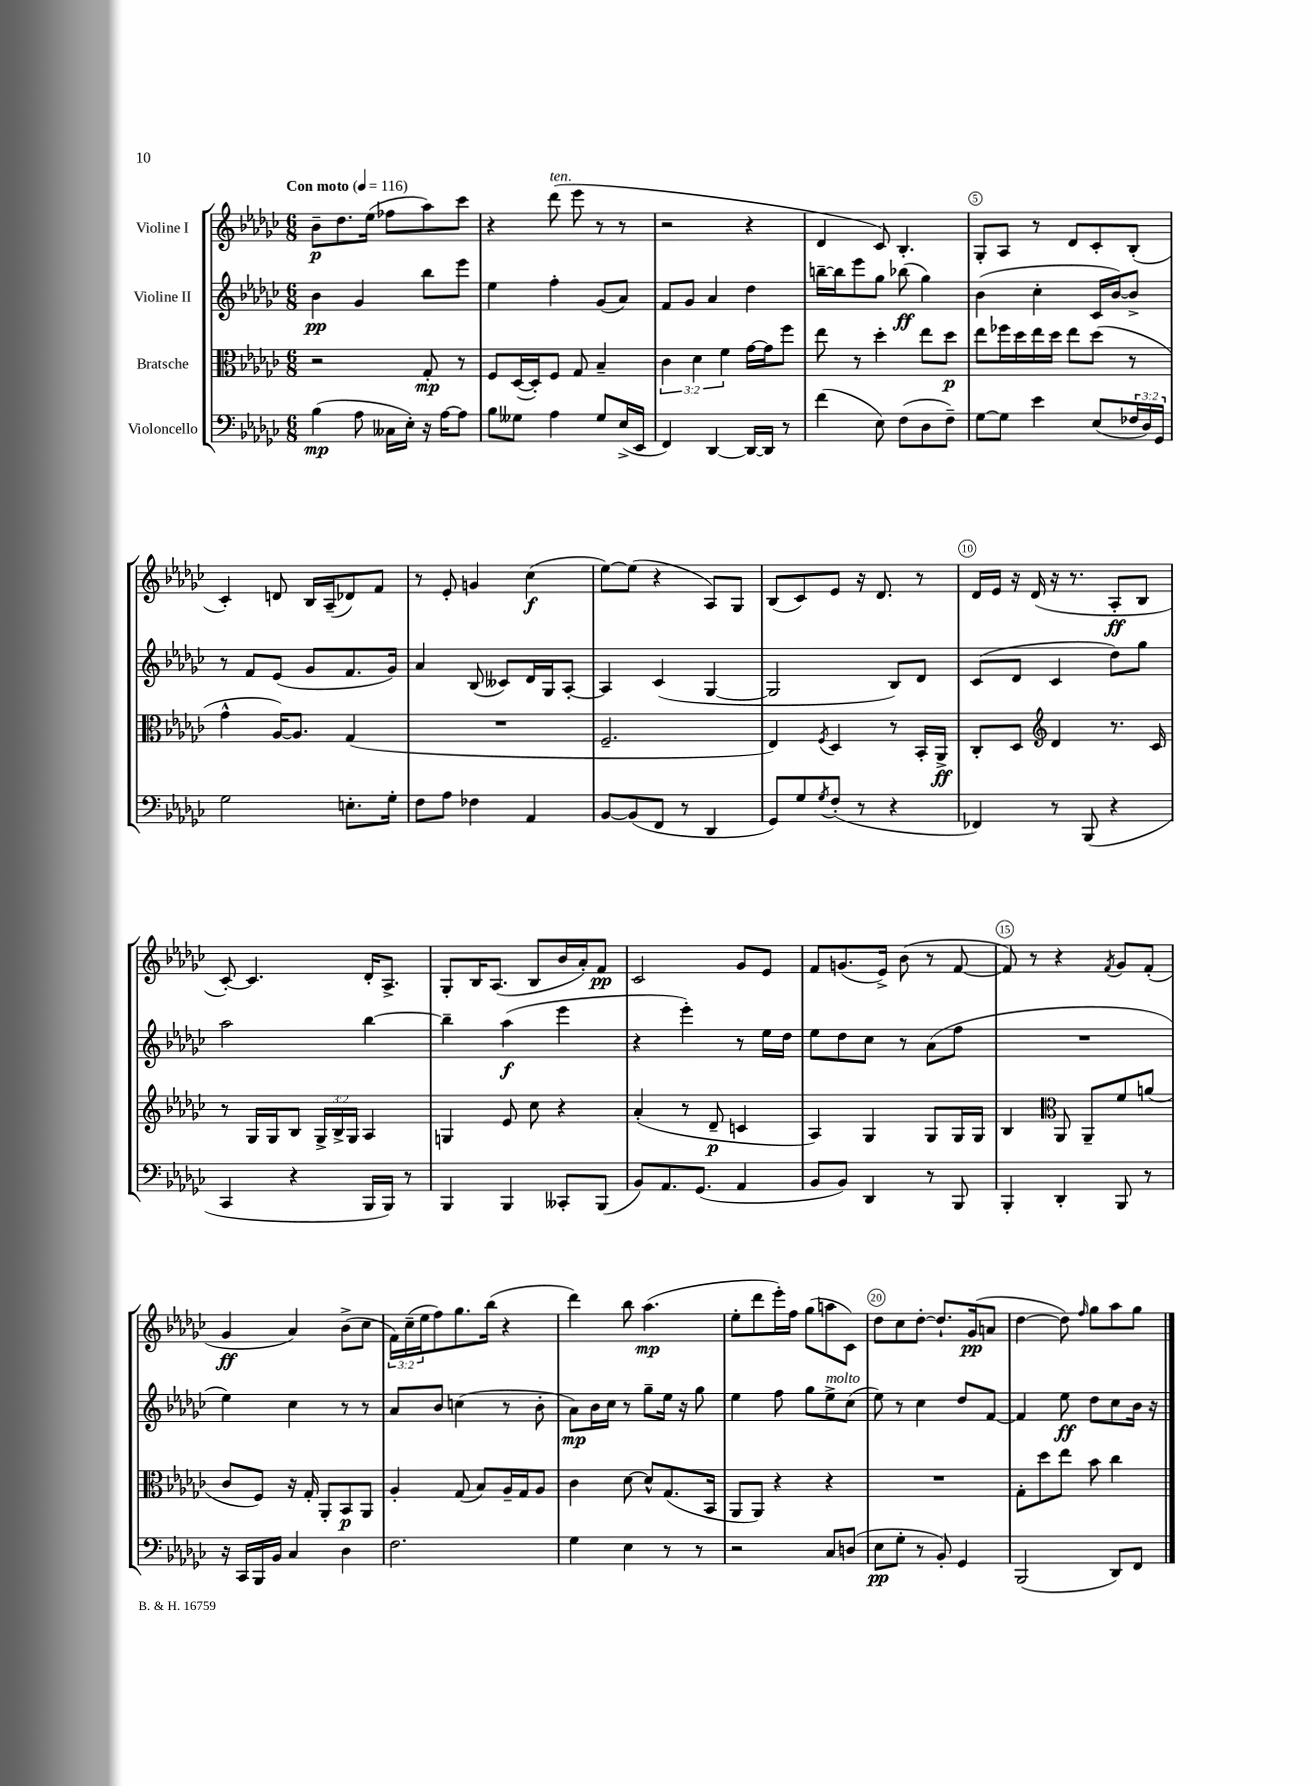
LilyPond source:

<<
\new StaffGroup <<
\new Staff = "s0" \with { instrumentName = "Violine I" } {
    \clef treble \key ges \major \numericTimeSignature \time 6/8 \override Staff.TupletNumber.text = #tuplet-number::calc-fraction-text \tempo "Con moto" 4 = 116
    bes'8--\p des''8. ees''16( fes''8 aes''8) ces'''8 |
    r4 des'''8^\markup { \italic "ten." }( ees'''8 r8 r8 |
    r2 r4 |
    des'4 ces'8) bes4.-. |
    ges8-. aes8 r8 des'8 ces'8-. bes8-.( |
    ces'4-.) d'8 bes16 aes16--( des'8) f'8 |
    r8 ees'8-. g'4 ces''4\f( |
    ees''8~) ees''8( r4 aes8) ges8 |
    bes8( ces'8) ees'8 r16 des'8. r8 |
    des'16 ees'16 r16 des'16( r16 r8. aes8-.\ff bes8 |
    ces'8~-.) ces'4. des'16-. aes8.-> |
    ges8-. bes16 aes8.( bes8 bes'16 aes'16-.) f'8\pp |
    ces'2 ges'8 ees'8 |
    f'8 g'8.( ees'16->) bes'8( r8 f'8~ |
    f'8) r8 r4 \acciaccatura { f'8 } ges'8 f'8-.( |
    ges'4\ff aes'4) bes'8->( ces''8 |
    \tuplet 3/2 { f'16) ces''16--( ees''16 } f''8) ges''8. bes''16( r4 |
    des'''4) bes''8 aes''4.\mp( |
    ees''8-. des'''8 ees'''16-.) f''16 ges''8( a''8 ces'8) |
    des''8 ces''8 des''8~-. des''8.-! ges'16\pp( a'8 |
    des''4~ des''8) \grace { f''16 } ges''8 aes''8 ges''8 \bar "|." |
}
\new Staff = "s1" \with { instrumentName = "Violine II" } {
    \clef treble \key ges \major \numericTimeSignature \time 6/8
    bes'4\pp ges'4 bes''8 ees'''8 |
    ees''4 f''4-. ges'8( aes'8) |
    f'8 ges'8 aes'4 des''4 |
    b''16~-- b''16 ees'''8 ges''8 bes''8\ff( ges''4) |
    bes'4( ces''4-. ces'16 bes'16~) bes'8-> |
    r8 f'8 ees'8( ges'8 f'8. ges'16) |
    aes'4 bes8( ceses'8) des'16 ges16 aes8~-. |
    aes4 ces'4( ges4~ |
    ges2 bes8) des'8 |
    ces'8( des'8 ces'4 des''8) ges''8 |
    aes''2 bes''4~ |
    bes''4-- aes''4\f( ees'''4 |
    r4 ees'''4-.) r8 ees''16 des''16 |
    ees''8 des''8 ces''8 r8 aes'8( f''8 |
    R2. |
    ees''4) ces''4 r8 r8 |
    aes'8 bes'8 c''4( r8 bes'8-. |
    aes'8\mp) bes'16 ces''16 r8 ges''8-- ees''16 r16 ges''8 |
    ees''4 f''8 ges''8 ees''8->^\markup { \italic "molto" } ces''8( |
    ees''8) r8 ces''4 des''8 f'8~ |
    f'4 ees''8\ff des''8 ces''8 bes'16 r16 \bar "|." |
}
\new Staff = "s2" \with { instrumentName = "Bratsche" } {
    \clef alto \key ges \major \numericTimeSignature \time 6/8 \override Staff.TupletNumber.text = #tuplet-number::calc-fraction-text
    r2 ges8-.\mp r8 |
    f8 des16~( des16-.) f8 ges8 bes4-- |
    \tuplet 3/2 { ces'4 des'4 f'4 } ges'16~ ges'16 f''8 |
    ees''8 r8 des''4-. ees''8 des''8\p |
    ees''8 fes''16 des''16 ees''16 des''16 ees''8 des''8( r8 |
    ges'4-^ aes16~) aes8. ges4( |
    R2. |
    f2.-- |
    ees4) \acciaccatura { f8 } des4 r8 bes,16-. aes,16->\ff |
    ces8-. des8 \clef treble des'4 r8. ces'16 |
    r8 ges16 ges16 bes8 \tuplet 3/2 { ges16-> bes16-> ges16 } aes4 |
    g4 ees'8 ces''8 r4 |
    aes'4-.( r8 des'8--\p c'4 |
    aes4) ges4 ges8 ges16 ges16 |
    bes4 \clef alto aes,8 aes,8-- f'8 a'8( |
    ces'8 f8) r16 ges16-. aes,8-. bes,8\p aes,8 |
    aes4-. ges8( bes8) aes16-- ges16 aes8 |
    ces'4 des'8~ des'8-^ ges8.( bes,16 |
    aes,8 aes,8) r4 r4 |
    R2. |
    ges8-. des''8 ees''8 bes'8 ces''4 \bar "|." |
}
\new Staff = "s3" \with { instrumentName = "Violoncello" } {
    \clef bass \key ges \major \numericTimeSignature \time 6/8 \override Staff.TupletNumber.text = #tuplet-number::calc-fraction-text
    bes4\mp( aes8 ceses16 ees16-.) r16 aes16~ aes8 |
    bes8 geses8 aes4 geses8 ees16->( ees,16 |
    f,4) des,4~ des,16~ des,16 r8 |
    f'4( ees8) f8( des8 f8--) |
    ges8~ ges8 ees'4 ees8( \tuplet 3/2 { fes16 des16) ges,16 } |
    ges2 e8.-. ges16-. |
    f8 aes8 fes4 aes,4 |
    bes,8~ bes,8( f,8 r8 des,4 |
    ges,8) ges8 \acciaccatura { ges8 } f8-.( r8 r4 |
    fes,4) r8 bes,,8( r4 |
    ces,4 r4 bes,,16 bes,,16) r8 |
    bes,,4 bes,,4 ceses,8-. bes,,8( |
    bes,8) aes,8. ges,8.( aes,4 |
    bes,8 bes,8) des,4 r8 bes,,8 |
    bes,,4-. des,4-. bes,,8 r8 |
    r16 ces,16 bes,,16 bes,16 ces4 des4 |
    f2. |
    ges4 ees4 r8 r8 |
    r2 ces8 d8( |
    ees8\pp ges8-. r8 bes,8-.) ges,4 |
    bes,,2( des,8) f,8 \bar "|." |
}
>>
>>
\layout { \context { \Score \override BarNumber.break-visibility = ##(#f #t #t) barNumberVisibility = #(every-nth-bar-number-visible 5) \override BarNumber.stencil = #(make-stencil-circler 0.1 0.3 ly:text-interface::print) } }
